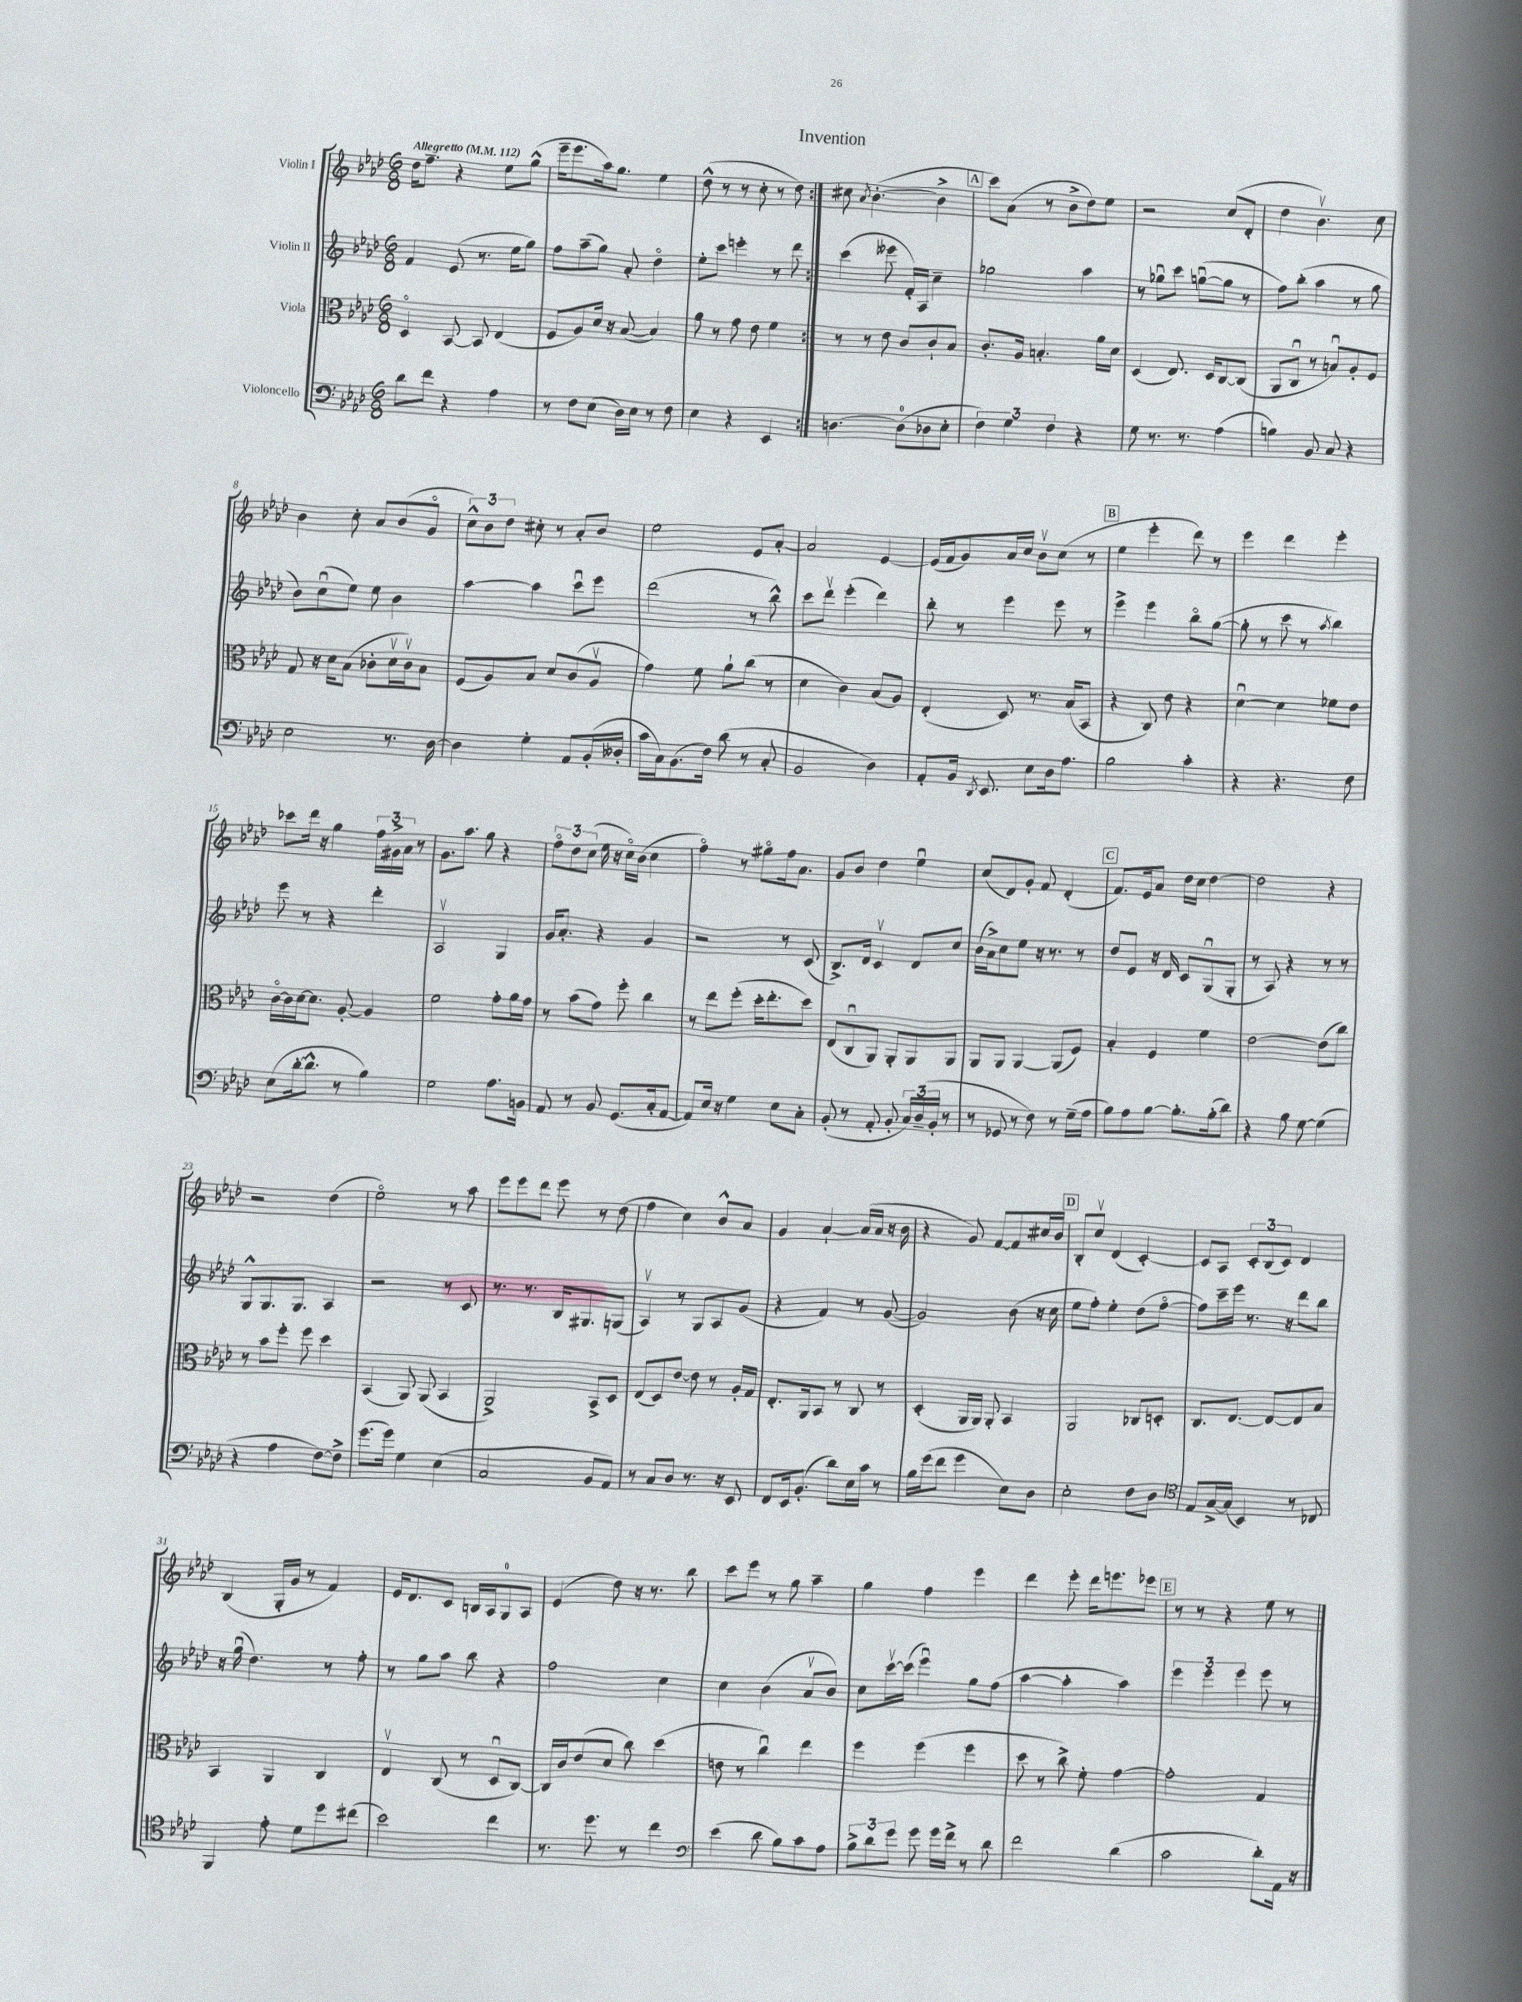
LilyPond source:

\header { title = "Invention" }
<<
\new StaffGroup <<
\new Staff = "s0" \with { instrumentName = "Violin I" } {
    \clef treble \key aes \major \numericTimeSignature \time 6/8 \tempo "Allegretto" 4 = 112
    \autoBeamOff \repeat volta 2 { des''16[ f''8.]-- r4 ees''8[ g''8]-^( |
    ees'''16[-- ees'''8. aes''16) g''8.] ees''4 |
    des''8-^( r8 r8 c''8-. r8 des''8) | }
    cis''8 \acciaccatura { aes'8 } bes'4.~-.( bes'4-> |
    \mark \markup { \box "A" } c'''8[) aes'8]( r8 bes'8[-> des''8) ees''8] |
    r2 c''8[( des'8]-. |
    des''4 bes'4.\upbow) c''8 |
    bes'4 c''8-. aes'8[ bes'8( g'8]\flageolet |
    \tuplet 3/2 { c''8[-^) bes'8 des''8] } cis''8-. r8 aes'8[-. bes'8] |
    ees''2 ees'8[ aes'8]~-. |
    aes'2 ees'4~ |
    ees'16[( f'16 g'8) aes'16 c''16] bes'8[\upbow c''8]( r8 |
    \mark \markup { \box "B" } ees''4 ees'''4-. des'''8) r8 |
    ees'''4 des'''4 ees'''4-. |
    ces'''8[ des'''16] r16 g''4 \tuplet 3/2 { f''16[ gis'16-> aes'16] } r8 |
    g'8.[ aes''8.] g''8 r4 |
    \tuplet 3/2 { f''8[\flageolet des''8 c''8]( } ees''16 r16 c''16[\flageolet) bes'16]( c''4 |
    f''4\flageolet) r8 gis''8[\flageolet f''16 aes'8.] |
    g'8[ bes'8] des''4 ees''4\downbow |
    c''8[( des'8) g'8]-. f'8 des'4-.( |
    \mark \markup { \box "C" } f'8.[) ees'16 aes'8] des''16[ c''16] des''4~ |
    des''2 r4 |
    r2 des''4( |
    ees''2\flageolet) r8 aes''8 |
    ees'''8[ ees'''8 des'''8] ees'''8 r8 des''8( |
    f''4 c''4) bes'8[-^ aes'8] |
    g'4 aes'4~-! aes'16[( aes'16] r16 bes'16 |
    r4 g'8) f'8[~ f'8 cis''16 bes'16] |
    \mark \markup { \box "D" } bes8[-. c''8]\upbow des'4( c'4~-.) |
    c'8[ aes8] \tuplet 3/2 { c'8[-. bes8( c'8]) } des'4 |
    bes4( g16[-. g'16] r8 f'4) |
    ees'16[ des'8. c'8] b16[ aes16 g8-0 aes8] |
    ees'4( des''8) r16 r8. bes''8 |
    c'''8[ ees'''8] r8 g''8 aes''4-- |
    g''4 f''4 ees'''4 |
    des'''4 ees'''8-. des'''16[ e'''8. ees'''8] |
    \mark \markup { \box "E" } r8 r8 r4 ees''8 r8 \bar "|." |
}
\new Staff = "s1" \with { instrumentName = "Violin II" } {
    \clef treble \key aes \major \numericTimeSignature \time 6/8
    \autoBeamOff \repeat volta 2 { f'4 ees'8( r8. ees''16[ g''8]) |
    f''8[ aes''8--( g''8]) aes'8-. des''4\flageolet |
    ees''8[-. c'''8] e'''4-. r8 des'''8 | }
    c'''4( eeses'''8 f'16[-.) aes16] c''4-- |
    \mark \markup { \box "A" } ges''2 aes''4 |
    r8 ges''8[\downbow c'''8] g''8[~\downbow( g''8] r8 |
    f''8[) bes''8]-.( aes''4 r8 g''8 |
    bes'8[) c''8\downbow( ees''8]) ees''8 bes'4 |
    aes''4~ aes''4 c'''8[\downbow ees'''8] |
    des'''2( r8 bes''8-^) |
    c'''8[ des'''8]\upbow ees'''4-.( des'''4) |
    bes''8-. r8 ees'''4 ees'''8 r8 |
    \mark \markup { \box "B" } ees'''4-> ees'''4 bes''8[\flageolet g''8]~( |
    g''8-. r8 c'''8 r8 \acciaccatura { aes''8 } bes''4) |
    ees'''8 r8 r4 des'''4-. |
    aes2\upbow g4 |
    g'16[ aes'8.]-. r4 g'4 |
    r2 r8 c'8( |
    bes8.[->) des'16] c'4\upbow des'8[ c''8] |
    bes'16[( aes'16->) c''8 ees''8] r16 r8. r8 |
    \mark \markup { \box "C" } des''8[ ees'8] r16 des'16 c'8[ g8\downbow( g8]-. |
    r8 aes8) r4 r8 r8 |
    g8[-^ g8. g8.] aes4 |
    r2 r8 c'8 |
    r8. r8. bes16[ gis8. g8]( |
    aes4\upbow) r8 g8[ aes8 g'8]( |
    r4 f'4) r8 g'8~( |
    g'2) bes'8( r16 c''16 |
    \mark \markup { \box "D" } ees''8[ f''8]-.) ees''4-. des''8[( f''8]~\flageolet |
    f''8[) c'''16-- ees'''16] r8. r16 des'''8[ bes''8] |
    r16 g''16\downbow( des''4.) r8 f''8-. |
    r8 g''8[ aes''8] bes''8 r4 |
    f''2 c''4 |
    c''4 bes'4( aes'8[\upbow bes'8]) |
    c''8[ c'''16~\upbow c'''16]( ees'''4\downbow) g''8[ f''8]( |
    aes''4~ aes''4-. aes''4) |
    \mark \markup { \box "E" } \tuplet 3/2 { ees'''4 ees'''4 ees'''4 } ees'''8 r8 \bar "|." |
}
\new Staff = "s2" \with { instrumentName = "Viola" } {
    \clef alto \key aes \major \numericTimeSignature \time 6/8
    \autoBeamOff \repeat volta 2 { des4\flageolet bes,8~ bes,8 ees4( |
    f8[ aes8) des'16] r16 bes8~( bes4) |
    aes'8 r8 g'8 ees'8 f'4 | }
    r8 r8 ees'8 c'8[ c'8-! bes8] |
    \mark \markup { \box "A" } c'8.[-. aes16] b4.-. aes'16[ des'16] |
    des4( ees8.) des16[ c8~ c8]( |
    aes,8[ c8]\downbow r8 b8[\downbow) aes8-. f8] |
    g8 r16 des'16[ bes8]( ces'8[-. des'16\upbow ces'16\upbow) bes8] |
    f8[( aes8) bes8] des'8[ c'8( aes8]\upbow |
    g'4) f'8 aes'8[-! c''8]( r8 |
    des'4 c'4) bes8[( aes8]) |
    ees4-.( des8) r8. bes16[( bes,8] |
    \mark \markup { \box "B" } r4 c8) ees'8 r4 |
    des'4~\downbow des'4 fes'8[ ees'8] |
    c'16[~\flageolet c'16 des'16~ des'8.] aes8~-. aes4 |
    f'2 g'8[-. aes'16 g'16] |
    r8 bes'8[( g'8]) f''8-. c''4 |
    r8 ees''8[ f''8]-.( des''16[-. ees''8.-. des''8]) |
    ees8[( c8\downbow aes,8]) aes,8[-. aes,8 aes,8] |
    aes,8[ aes,8] aes,4~ aes,8[( f8]) |
    \mark \markup { \box "C" } bes4-. f4 f'4 |
    ees'2~ ees'8[( c''8]) |
    r8 bes'8[ f''8]-. f''8 des''4 |
    bes,4( aes,8) aes,8( bes,4 |
    aes,2->) bes,8[-> des8] |
    ees8[( des8) ees'8]~ ees'8 r8 aes16[-. g16] |
    ees8.[-. aes,16 bes,8] r8 c8 r8 |
    des4-.( aes,16[ aes,16]) aes,8-. bes,4 |
    \mark \markup { \box "D" } aes,2 ces8[ d8]-. |
    c8.[ ees8.]~ ees8[~ ees8 bes8] |
    bes,4 aes,4 c4 |
    ees4\upbow c8( r8 des8[\downbow c8]~) |
    c16[ c'16 ees'8( des'8] c''8) des''4( |
    e'8 r8 c''4\downbow) ees''4 |
    f''4 f''4( f''4 |
    des''8 r8 c''8->) f'8-. g'4~ |
    \mark \markup { \box "E" } g'2-. g4 \bar "|." |
}
\new Staff = "s3" \with { instrumentName = "Violoncello" } {
    \clef bass \key aes \major \numericTimeSignature \time 6/8
    \autoBeamOff \repeat volta 2 { des'8[ f'8] r4 aes4 |
    r8 f8[ ees8]( des16[) ees16] r8 f8 |
    ees4 r4 ees,4 | }
    d4.~ d8[-0( des8 ees8]-. |
    \mark \markup { \box "A" } \tuplet 3/2 { f4) g4 f4 } r4 |
    g8 r8. r8. aes4( |
    b4) bes,8 c8 r4 |
    ees2 r8. des16~ |
    des4 g4-. aes,8[ bes,16-.( deses16]-. |
    c'16[ c16) bes,8.( f16]) des'8( r8 c8-. |
    bes,2 des4) |
    aes,8[-. bes,16] \acciaccatura { des,8 } ees,8. ees8[ des16 aes8.] |
    \mark \markup { \box "B" } bes2 c'4-. |
    r4 r4. f8 |
    ees8[( des'16~-. des'8.]-^ r8 bes4) |
    g2 aes8.[ b,16] |
    aes,8 r8 bes,8 g,8.[( c16-. aes,8]~ |
    aes,8[) ees16] r16 g4 ees8[ c8]-. |
    bes,8-.( r8 aes,8-. bes,8-. \tuplet 3/2 { c16[) des16--( bes,16]-. } r8 |
    r8 ges,8 r8 f8) r8 g16[--( aes16] |
    \mark \markup { \box "C" } bes8[) aes8 bes8]~ bes8.[-. bes16-.( des'8]) |
    r4 bes8 g8~ g4( |
    r4 aes4 f8[~) f8]-> |
    g'8.[( g'16]) g4 ees4( |
    c2 bes,8[ aes,8]) |
    r8 c8[ des8] r8. r16 ees,8 |
    f,8[ ees,16 bes,8.]-.( des'8[) ees16 c'16] r8 |
    bes16[ g'16( f'8] g'4 ees8[) des8] |
    \mark \markup { \box "D" } ees2-. f8[ des8] |
    \clef tenor ees8[ g16~-> g16]( bes,4) r8 ces8 |
    f,4 ees'8-. des'8[ des''8 cis''8]( |
    bes'2) c''4 |
    r8. des''8. r8 c''4 |
    \clef bass ees'4( des'8 bes8[) c'8 aes8] |
    \tuplet 3/2 { bes8[-> des'8 g'8] } g'8 g'16[ f'16]-> r8 des'8 |
    f'2 des'4( |
    \mark \markup { \box "E" } c'2 des'8[-.) aes,16] r16 \bar "|." |
}
>>
>>
